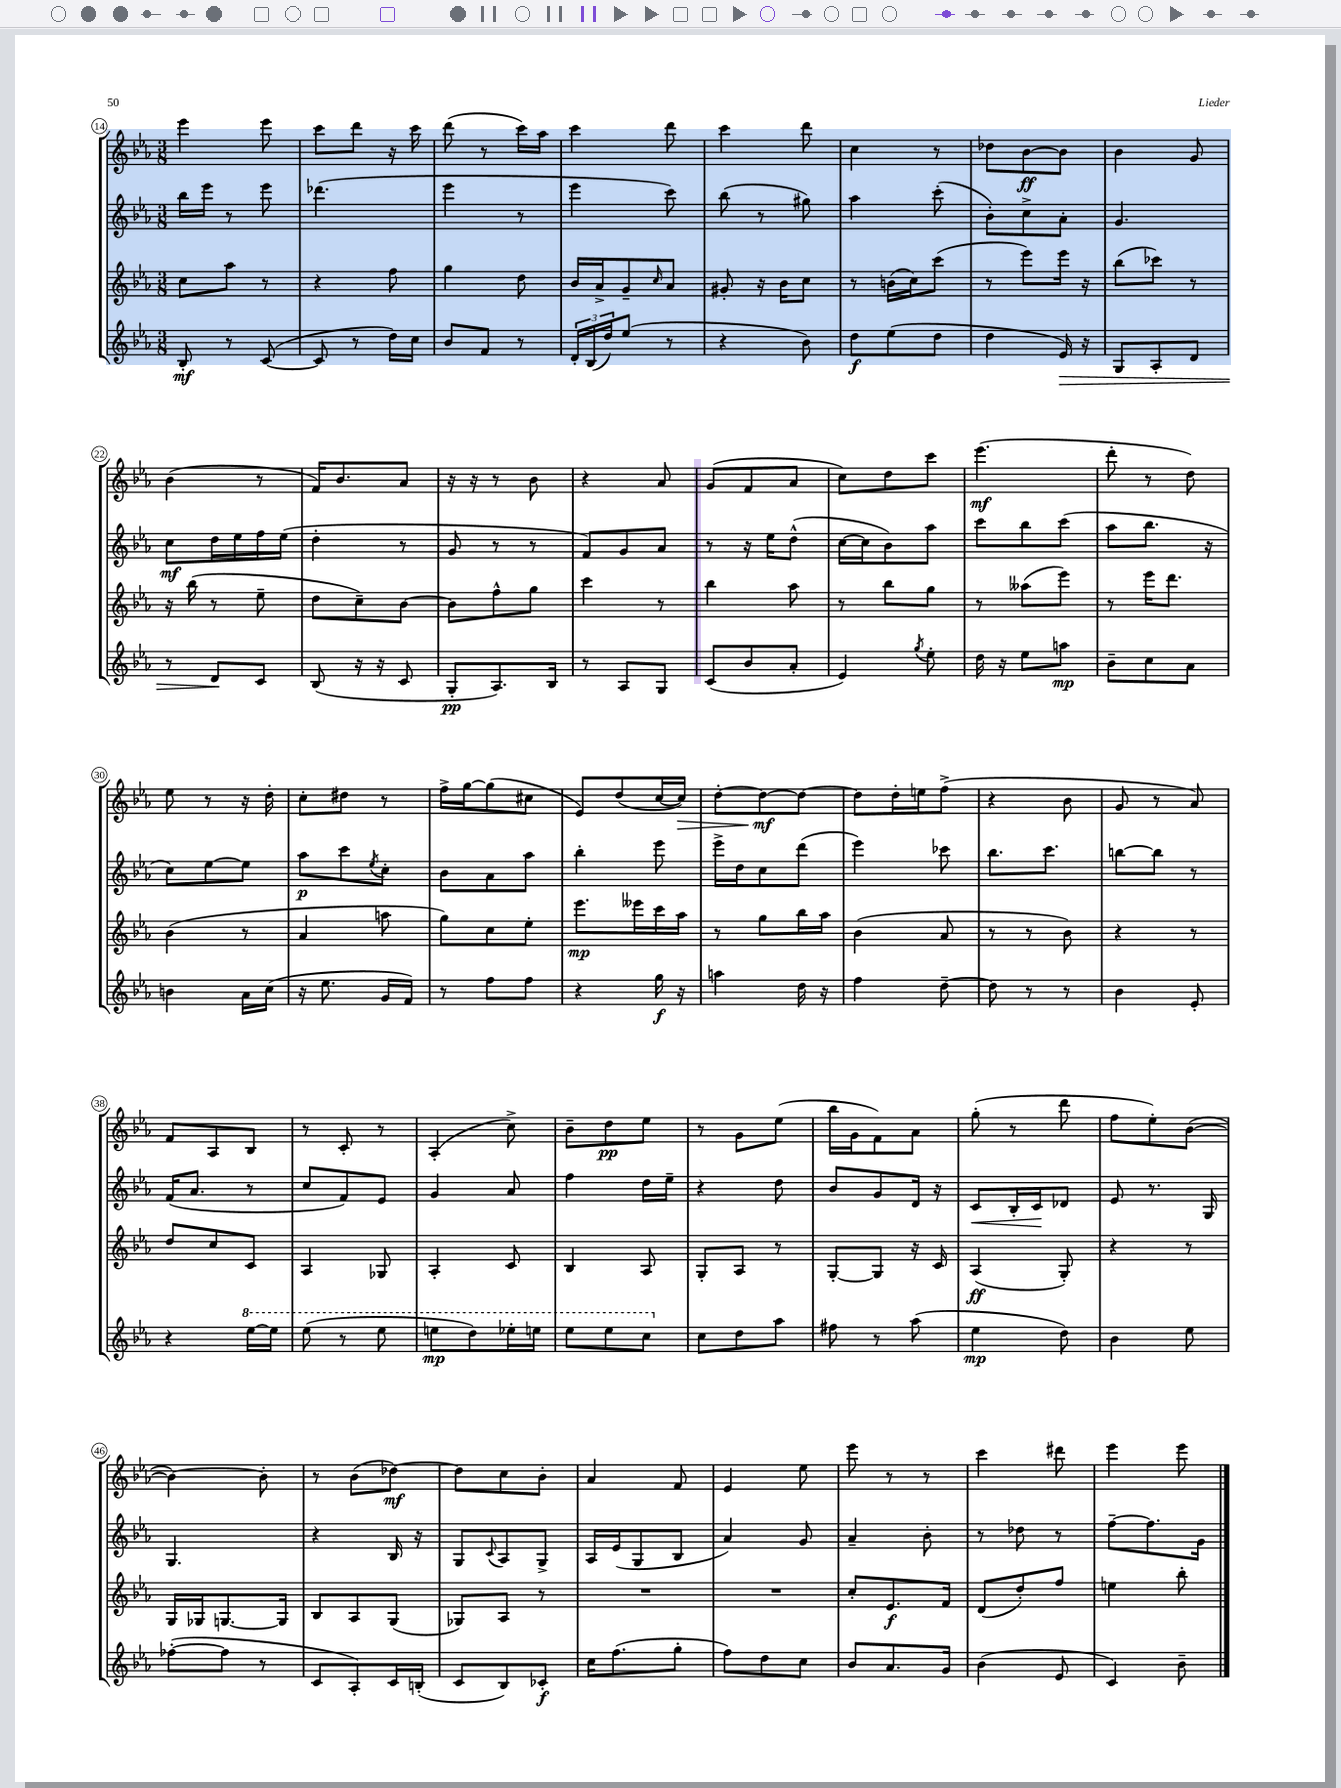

**kern	**kern	**kern	**kern
*staff4	*staff3	*staff2	*staff1
*clefG2	*clefG2	*clefG2	*clefG2
*k[b-e-a-]	*k[b-e-a-]	*k[b-e-a-]	*k[b-e-a-]
*M3/8	*M3/8	*M3/8	*M3/8
8B-'/	8cc\L	16bb-\LL	4eee-\
.	.	16eee-\JJ	.
8r	8aa-\J	8r	.
([8c/	8r	8eee-\	8eee-\
=	=	=	=
8c/]	4r	(4.ddd-\	8ccc\L
8r	.	.	8ddd\J
16dd\LL)	8ff\	.	16r
16cc\JJ	.	.	16ccc\
=	=	=	=
8b-/L	4gg\	4eee-\	(8ddd\
8f/J	.	.	8r
8r	8dd\	8r	16ccc\LL)
.	.	.	16aa-\JJ
=	=	=	=
24d'/LL	16b-/LL	4eee-\	4ccc\
(24B-/	.	.	.
.	16a-^/J	.	.
24dd/J)	.	.	.
(8ee-/J	8g~/	.	.
.	16qqcc/	.	.
8r	8a-/J	8ccc\)	8ddd\
=	=	=	=
4r	8g#'/	(8bb-\	4ccc\
.	16r	8r	.
.	16b-\LK	.	.
8b-\)	8cc\J	8gg#\)	8ddd\
=	=	=	=
8dd\L	8r	4aa-\	4cc\
(8ee-\	(16b\LL	.	.
.	16cc\J)	.	.
8dd\J	(8ccc\J	(8ccc'\	8r
=	=	=	=
4dd\	8r	8b-'\L)	8dd-\L
.	8eee-\L)	8cc^\	[8b-\
16e-/)	16eee-\Jk	8a-'\J	8b-\]J
16r	16r	.	.
=	=	=	=
8G/L	(8bb-\L	4.g/	4b-\
8A-'/	8ccc-\J)	.	.
8d/J	8r	.	8g/
=	=	=	=
8r	16r	8cc\L	(4b-\
.	(16bb-\	.	.
8d/L	8r	16dd\L	.
.	.	16ee-\	.
8c/J	8ee-~\	16ff\	8r
.	.	(16ee-\JJ	.
=	=	=	=
(8B-/	8dd\L	4dd'\	16f/LK)
.	.	.	8.b-/
16r	8cc~\)	.	.
16r	.	.	.
8c/	[8b-\J	8r	8a-/J
=	=	=	=
8G'/L	8b-\]L	8g/	16r
.	.	.	16r
8.A-/)	8ff^^\	8r	8r
.	8gg\J	8r	8b-\
16B-/Jk	.	.	.
=	=	=	=
8r	4ccc\	8f/L)	4r
8A-/L	.	8g/	.
8G/J	8r	8a-/J	8a-/
=	=	=	=
(8c/L	4bb-\	8r	(8g/L
8b-/	.	16r	8f/
.	.	16ee-\LK	.
8a-'/J	8aa-\	(8dd^^\J	8a-/J
=	=	=	=
4e-/)	8r	[16cc\LL	8cc\L)
.	.	16cc\]J	.
.	8bb-\L	8b-\)	8dd\
8qgg/	.	.	.
8ee-'\	8gg\J	8aa-\J	8ccc\J
=	=	=	=
16dd\	8r	8ccc\L	(4.eee-\
16r	.	.	.
8ee-\L	(8aa--\L	8bb-\	.
8aa\J	8eee-\J)	(8ccc\J	.
=	=	=	=
8b-~\L	8r	8aa-\L	8ddd'\
8cc\	16eee-\LK	8.bb-\J	8r
.	8.ddd\J	.	.
8a-\J	.	.	8dd\)
.	.	16r	.
=	=	=	=
4b\	(4b-\	8cc\L)	8ee-\
.	.	[8ee-\	8r
16a-\LL	8r	8ee-\]J	16r
(16cc\JJ	.	.	16dd'\
=	=	=	=
16r	4a-/	8aa-\L	8cc'\L
8.ee-\	.	.	.
.	.	8ccc\	8dd#\J
.	.	8qee-/	.
16g/LL	8aa\	8cc'\J	8r
16f/JJ)	.	.	.
=	=	=	=
8r	8gg\L)	8b-\L	16ff^\LL
.	.	.	[16gg\J
8ff\L	8cc\	8a-\	(8gg\]
8ff\J	8ee-'\J	8aa-\J	8cc#\J
=	=	=	=
4r	8.eee-\L	4bb-'\	8e-/L)
.	.	.	(8dd/
.	16eee--\L	.	.
16gg\	16ccc\	8eee-\	[16cc/L
16r	16aa-\JJ	.	16cc/]JJ)
=	=	=	=
4aa\	8r	16eee-^\LL	[8dd'\L
.	.	16dd\J	.
.	8gg\L	8cc\	8dd\_
16dd\	16bb-\L	(8ddd\J	8dd\_J
16r	16aa-\JJ	.	.
=	=	=	=
4ff\	(4b-\	4eee-\)	8dd\]L
.	.	.	16dd'\L
.	.	.	16ee\J
[8dd~\	8a-/	8ccc-\	(8ff^\J
=	=	=	=
8dd\]	8r	8.bb-\L	4r
8r	8r	.	.
.	.	8.ccc\J	.
8r	8b-\)	.	8b-\
=	=	=	=
4b-\	4r	[8bb\L	8g/
.	.	8bb\]J	8r
8e-'/	8r	8r	8a-/)
=	=	=	=
4r	8dd/L	(16f/LK	8f/L
.	.	8.a-/J	.
.	8cc/	.	8A-/
[16eee-\LL	8c/J	8r	8B-/J
16eee-\]JJ	.	.	.
=	=	=	=
(8eee-\	4A-/	8cc/L	8r
8r	.	8f/)	8c'/
8eee-\	8G-/	8e-/J	8r
=	=	=	=
8eee\L	4A-'/	4g/	(4A-'/
8ddd\)	.	.	.
16eee-'\L	8c/	8a-/	8cc^\)
16eee\JJ	.	.	.
=	=	=	=
8eee-\L	4B-/	4ff\	8b-~\L
8eee-\	.	.	8dd\
8ccc\J	8A-/	16dd\LL	8ee-\J
.	.	16ee-~\JJ	.
=	=	=	=
8cc\L	8G'/L	4r	8r
8dd\	8A-/J	.	8g\L
8aa-\J	8r	8dd\	(8ee-\J
=	=	=	=
8ff#\	[8G'/L	8b-/L	16bb-\LL
.	.	.	16g\J
8r	8G/]J	8g/	8f\)
(8aa-\	16r	16d/Jk	8a-\J
.	16c/	16r	.
=	=	=	=
4ee-\	(4A-/	8c/L	(8gg'\
.	.	16B-'/L	8r
.	.	16c/J	.
8dd\)	8G'/)	8d-/J	8ddd\
=	=	=	=
4b-\	4r	8e-/	8ff\L
.	.	8.r	8ee-'\)
8ee-\	8r	.	([8b-\J
.	.	16G/	.
=	=	=	=
([8ff-'\L	16G/LL	4.G/	4b-\_)
.	16G-/J	.	.
8ff-\]J	[8.G/	.	.
8r	.	.	8b-'\]
.	16G/]Jk	.	.
=	=	=	=
8c/L	8B-/L	4r	8r
8A-'/)	8A-/	.	(8b-\L
16c/L	(8G/J	16B-/	[8dd-\J)
(16B'/JJ	.	16r	.
=	=	=	=
8c/L	8G-/L)	8G/L	8dd-\]L
.	.	8qqc/	.
8B-/)	8A-/J	8A-/	8cc\
8c-'/J	8r	8G^/J	8b-'\J
=	=	=	=
16cc\LK	4.r	16A-/LL	4a-/
(8.ff\	.	(16e-/J	.
.	.	8G/	.
8gg'\J	.	8B-/J	8f/
=	=	=	=
8ff\L)	4.r	4a-/)	4e-/
8dd\	.	.	.
8cc\J	.	8g/	8ee-\
=	=	=	=
8b-/L	8cc'/L	4a-~/	8eee-\
8.a-/	8.e-/	.	8r
.	.	8b-'\	8r
16g/Jk	16f/Jk	.	.
=	=	=	=
(4b-\	(8d/L	8r	4ccc\
.	8dd'/)	8dd-\	.
8e-/	8ff/J	8r	8ddd#\
=	=	=	=
4c/)	4ee\	[8ff~\L	4eee-\
.	.	8.ff\]	.
8b-~\	8bb-'\	.	8eee-\
.	.	16g\Jk	.
==	==	==	==
*-	*-	*-	*-
